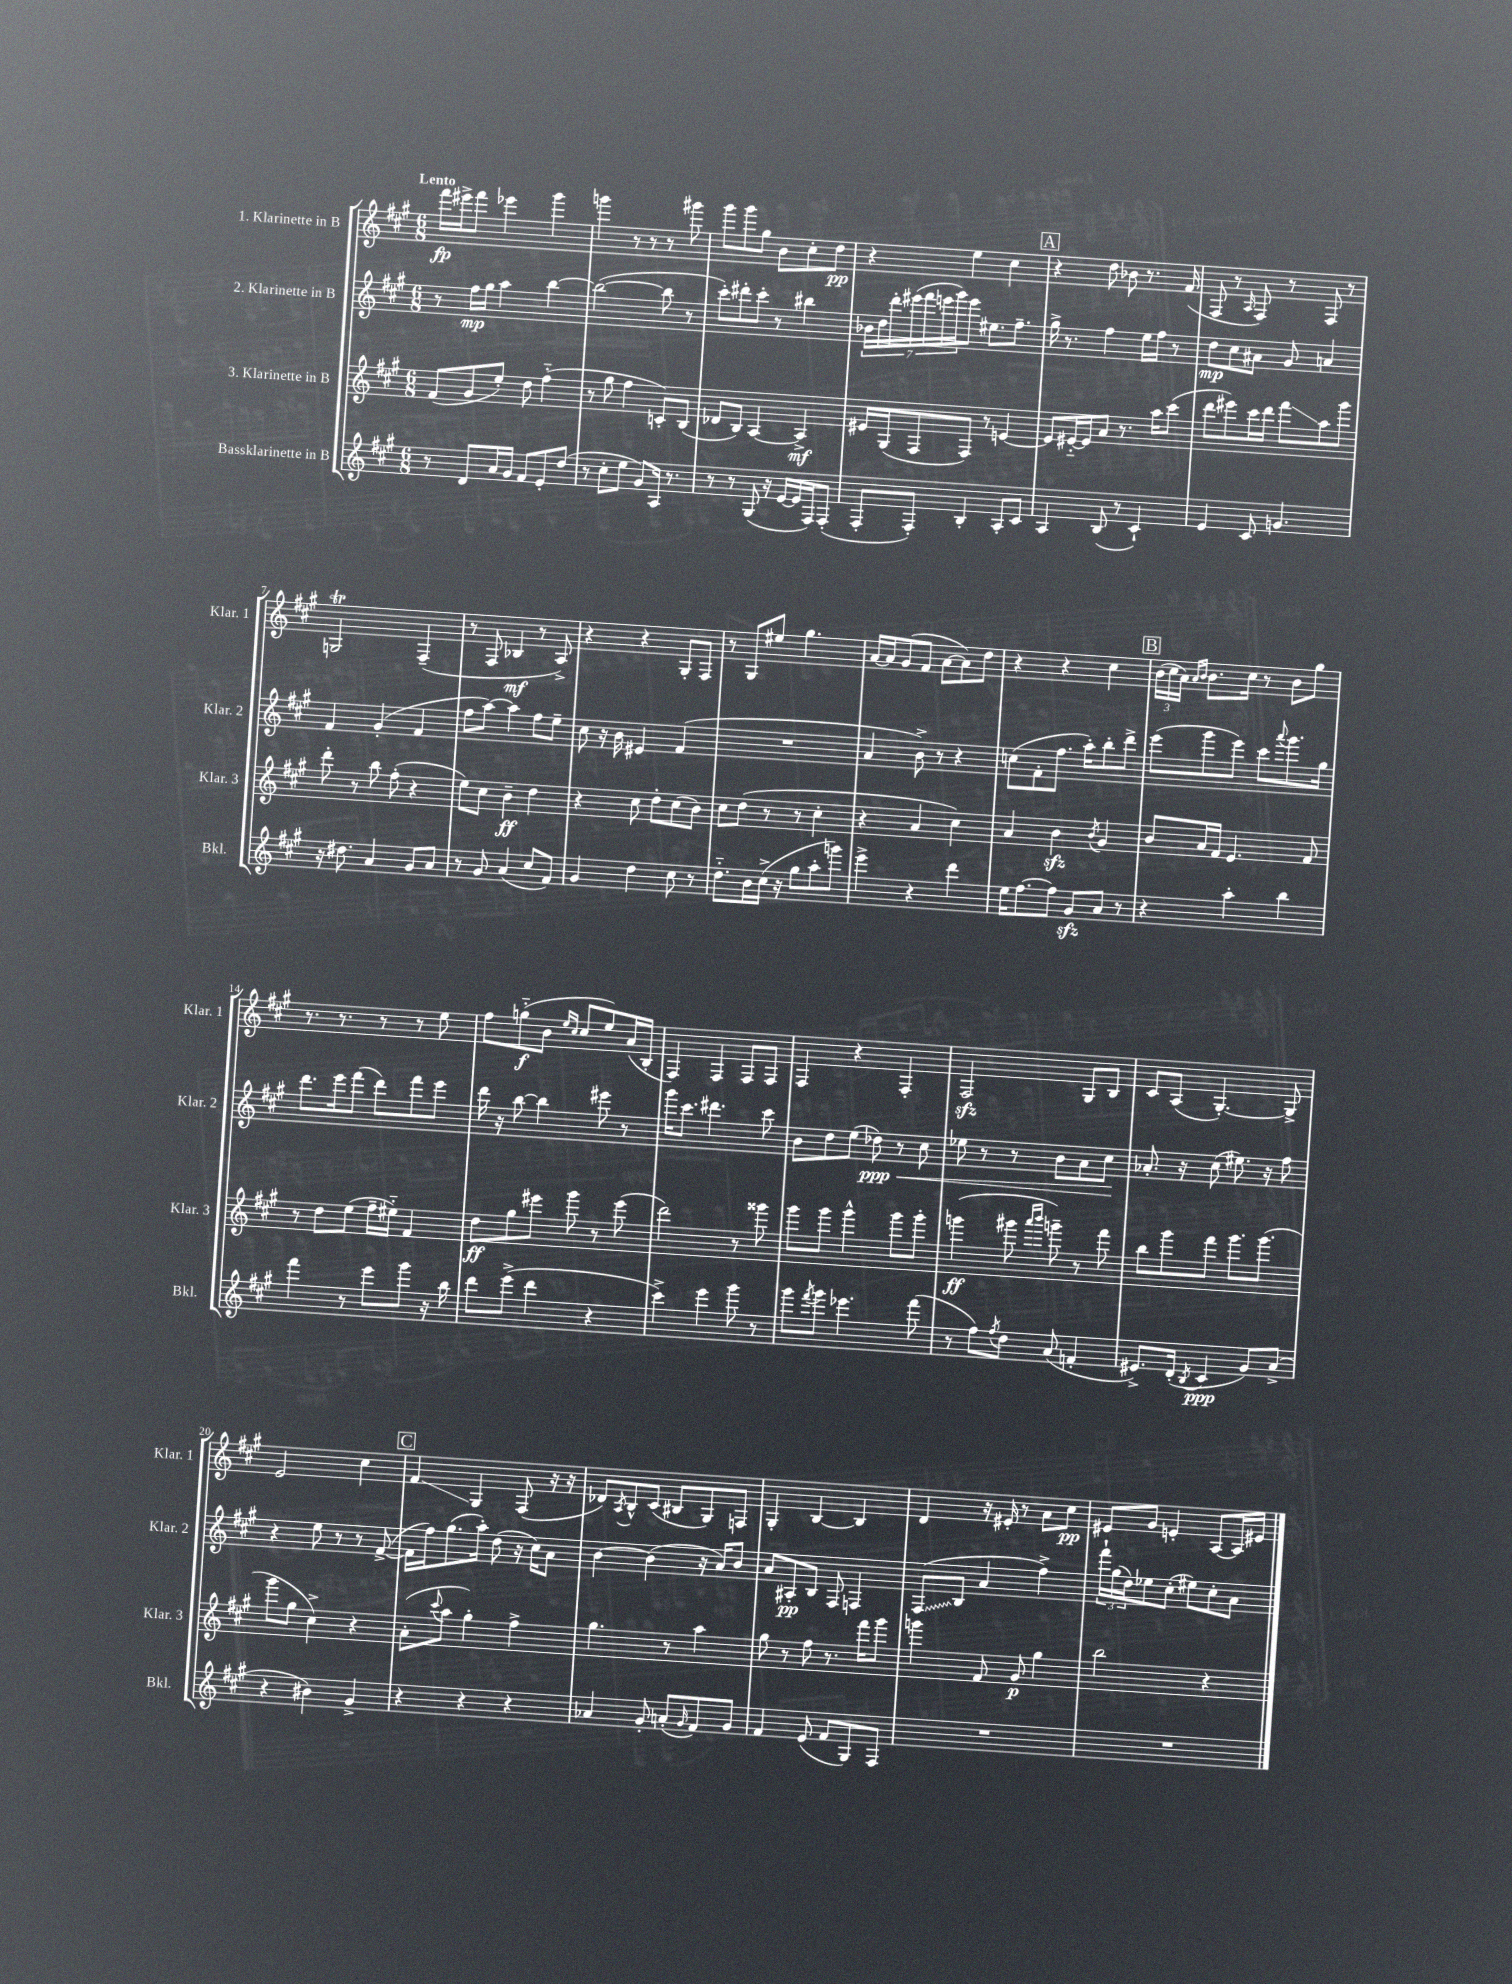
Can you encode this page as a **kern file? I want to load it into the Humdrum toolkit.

**kern	**kern	**kern	**kern
*staff4	*staff3	*staff2	*staff1
*clefG2	*clefG2	*clefG2	*clefG2
*k[f#c#g#]	*k[f#c#g#]	*k[f#c#g#]	*k[f#c#g#]
*M6/8	*M6/8	*M6/8	*M6/8
8r	(8f#	8r	16fff#
.	.	.	16eee#^
8d	8g#	16ff#	8fff#
.	.	16gg#	.
16a	8ee')	4aa	4eee-
16g#	.	.	.
8f#	8dd	.	.
8e'	(4ff#'~	[4bb	4ggg#
(8dd	.	.	.
=	=	=	=
8r	8r	(2bb_	4ggg
8cc#'	8gg#	.	.
8ee	4ff#	.	8r
8g#)	.	.	8r
16A	8c')	8bb]	8r
8.r	.	.	.
.	(8B	8r	8ggg#
=	=	=	=
8r	8d-	8ccc#')	8ggg#
8r	8B)	8ddd#'	8ggg#
(8G#	[4A	8ccc#'	8gg#
16r	.	8r	8b
[16e	.	.	.
16e]	4A^]	4bb#	8cc#'
16F#)	.	.	.
(8F#'	.	.	8dd
=	=	=	=
8F#'	16e#	28b-	4r
.	.	28dd	.
.	(16G#	.	.
.	.	28ddd'	.
.	.	(28eee#	.
8F#')	8F#	.	.
.	.	28fff#	.
.	.	28eee	.
.	.	28ggg#)	.
4B'	8F#)	8eee	4ee
.	8r	8.ee#	.
8A'	[4e	.	4cc#
.	.	8.ff#~	.
8c#	.	.	.
=	=	=	=
4A	8e]	16gg#^	4r
.	.	8.r	.
.	[16e#'~	.	.
.	16e#]	.	.
(8B	8a	4ff#	8dd
8r	8.r	.	8b-
4c#`)	.	16ee	8.r
.	16aa	16ff#	.
.	(8ccc#	8r	.
.	.	.	(16f#
=	=	=	=
4e	8ddd	8dd	8F#
.	8eee#)	8cc#	8r
.	.	.	16qqA
8c#	16ccc#	8a#	8F#)
.	16ddd	.	.
4.g	8fff#	8g#	8r
.	8aa	4a	8F#
.	8ggg#	.	8r
=	=	=	=
16r	8ddd'	4f#	2G
8.dd#	.	.	.
.	8r	.	.
4a	8bb	(4g#'	.
.	(8ff#'	.	.
8g#	4r	4f#	(4F#~
8a	.	.	.
=	=	=	=
8r	8ee)	8ff#	8r
8g#	8cc#	[8aa)	8F#
(4a	4b~	4aa]	4B-
8cc#	4dd	8ff#	8r
8f#)	.	8ee~	8A^)
=	=	=	=
4g#	4r	8cc#	4r
.	.	16r	.
.	.	16b	.
4dd	8cc#	4e#	4r
.	8dd'	.	.
8cc#	(8cc#	(4f#	8G#'
8r	8b)	.	8F#
=	=	=	=
8.dd'~	8cc#	2.r	8r
.	(8dd	.	8G#
16b	.	.	.
(16cc#^	8r	.	8ee#
16r	.	.	.
8gg#	8r	.	4.gg#
8aa'	4cc#'	.	.
8ggg)	.	.	.
=	=	=	=
4eee^	4r	4a	[16a
.	.	.	16a]
.	.	.	(8g#
4r	4a	8b^)	8f#
.	.	8r	[8a
4ddd	4cc#)	4r	8a])
.	.	.	8dd
=	=	=	=
16ee	4a	(8cc	4r
[8.ff#	.	.	.
.	.	8f#'	.
8ff#]	4b	8.ff#	4r
8g#	.	.	.
.	.	16aa')	.
.	8qb	.	.
8a	4g#	8bb'	4cc#
8r	.	8ddd^	.
=	=	=	=
4r	8b	(8eee	(24b
.	.	.	24cc#
.	.	.	24a)
.	.	.	16qqa
.	.	.	16qqb
.	16a	8ggg#	8.b
.	16f#	.	.
4aa'	4.e	8eee)	.
.	.	.	16cc#
.	.	8ccc#	8r
.	.	8qqaaa	.
4bb	.	8.ggg#	8b
.	8f#	.	8gg#
.	.	16gg#	.
=	=	=	=
4fff#	8r	8.ddd	8.r
.	8dd	.	.
.	.	16eee	8.r
8r	(8ee	(8fff#	.
8eee	16ff#~	8ddd)	8r
.	16ee#'~)	.	.
8ggg#	4f#	8fff#	8r
16r	.	8eee	8ee
16bb	.	.	.
=	=	=	=
8ddd	8dd	16ddd	8ff#
.	.	16r	.
(8eee^	8gg#	[8bb	(8gg'~
4ddd	8eee#	4bb]	8b
.	.	.	16qqee
.	.	.	16qqcc#
.	8ggg#	.	8cc#
4r	8r	8eee#	8ee)
.	(8eee#	8r	(16a
.	.	.	16B'
=	=	=	=
4ccc#^)	2ddd)	16ggg#	4F#)
.	.	8.ccc#	.
4eee	.	4.ddd#	4F#
8ggg#	8r	.	8F#
8r	8ggg##	8ccc#	8F#
=	=	=	=
8ggg#	8ggg#	8b	4F#
8qfff#	.	.	.
8ggg#	8ggg#	8dd	.
4.eee-	4ggg#^^	(8ee	4r
.	.	8dd-)	.
.	8ggg#	8r	4F#'
(8fff#	8ggg#'	8cc#	.
=	=	=	=
8r	(4ggg	8ee-	2F#
8ff#)	.	8r	.
8qff#	.	.	.
8dd	8ggg#	8r	.
.	16qqaaa	.	.
.	16qqbbb	.	.
(8a	8ggg~)	8b	.
4f'	8r	8a	8G#
.	8fff#	8cc#	8B
=	=	=	=
8.e#^)	8bb	8.a-'	8c#
.	8ggg#	.	(8A
(16d'	.	16r	.
8qB	.	.	.
4c#	8fff#	(8cc#	[4.G#')
.	8.ggg#	8.ee#)	.
8g#)	.	.	.
.	(8.ggg#	16r	.
(8a^	.	8ff#	8G#^]
=	=	=	=
4r	8ggg#	4r	2e
.	8gg#	.	.
4b#)	4cc#^)	8ee	.
.	.	8r	.
4g#^	4r	8r	4cc#
.	.	([8f#^	.
=	=	=	=
4r	(8a'	16f#]	4f#
.	.	16ff#)	.
.	8qqccc#	.	.
.	8aa	(8.gg#	.
4r	4gg#')	.	4G#
.	.	16aa')	.
.	.	(8dd	.
4r	4ff#^	16r	(8F#
.	.	16cc#)	.
.	.	8a	16r
.	.	.	16r
=	=	=	=
4a-	4.gg#	[4b	8d-)
.	.	.	8qA
.	.	.	8B^^
8g#'	.	(4b]	(8c#
(8a'	8r	.	8B#
16qqg#	.	.	.
8f#)	4aa	16r	8G#)
.	.	16a)	.
8g#	.	8b	8F
=	=	=	=
4f#	8gg#	8a	4G#'
.	8r	8A#'	.
(8e	8ff#	8B	[4B
8f#	8.r	8F#	.
8G#)	.	4F	4B]
.	16fff#	.	.
8F#	8ggg#	.	.
=	=	=	=
2.r	4ggg	(8F#	4d
.	.	8B	.
.	8f#	4a	16r
.	.	.	16e#'
.	8g#	.	8r
.	4gg#	4ff#^)	8a
.	.	.	8cc#
=	=	=	=
2.r	2bb	24fff#`	8e#
.	.	(24gg#	.
.	.	24dd)	.
.	.	8ee-	8g#
.	.	(8cc#'	4e'
.	.	8ee#)	.
.	4r	8cc#'	[8A
.	.	8a	16A]
.	.	.	16e#
==	==	==	==
*-	*-	*-	*-
